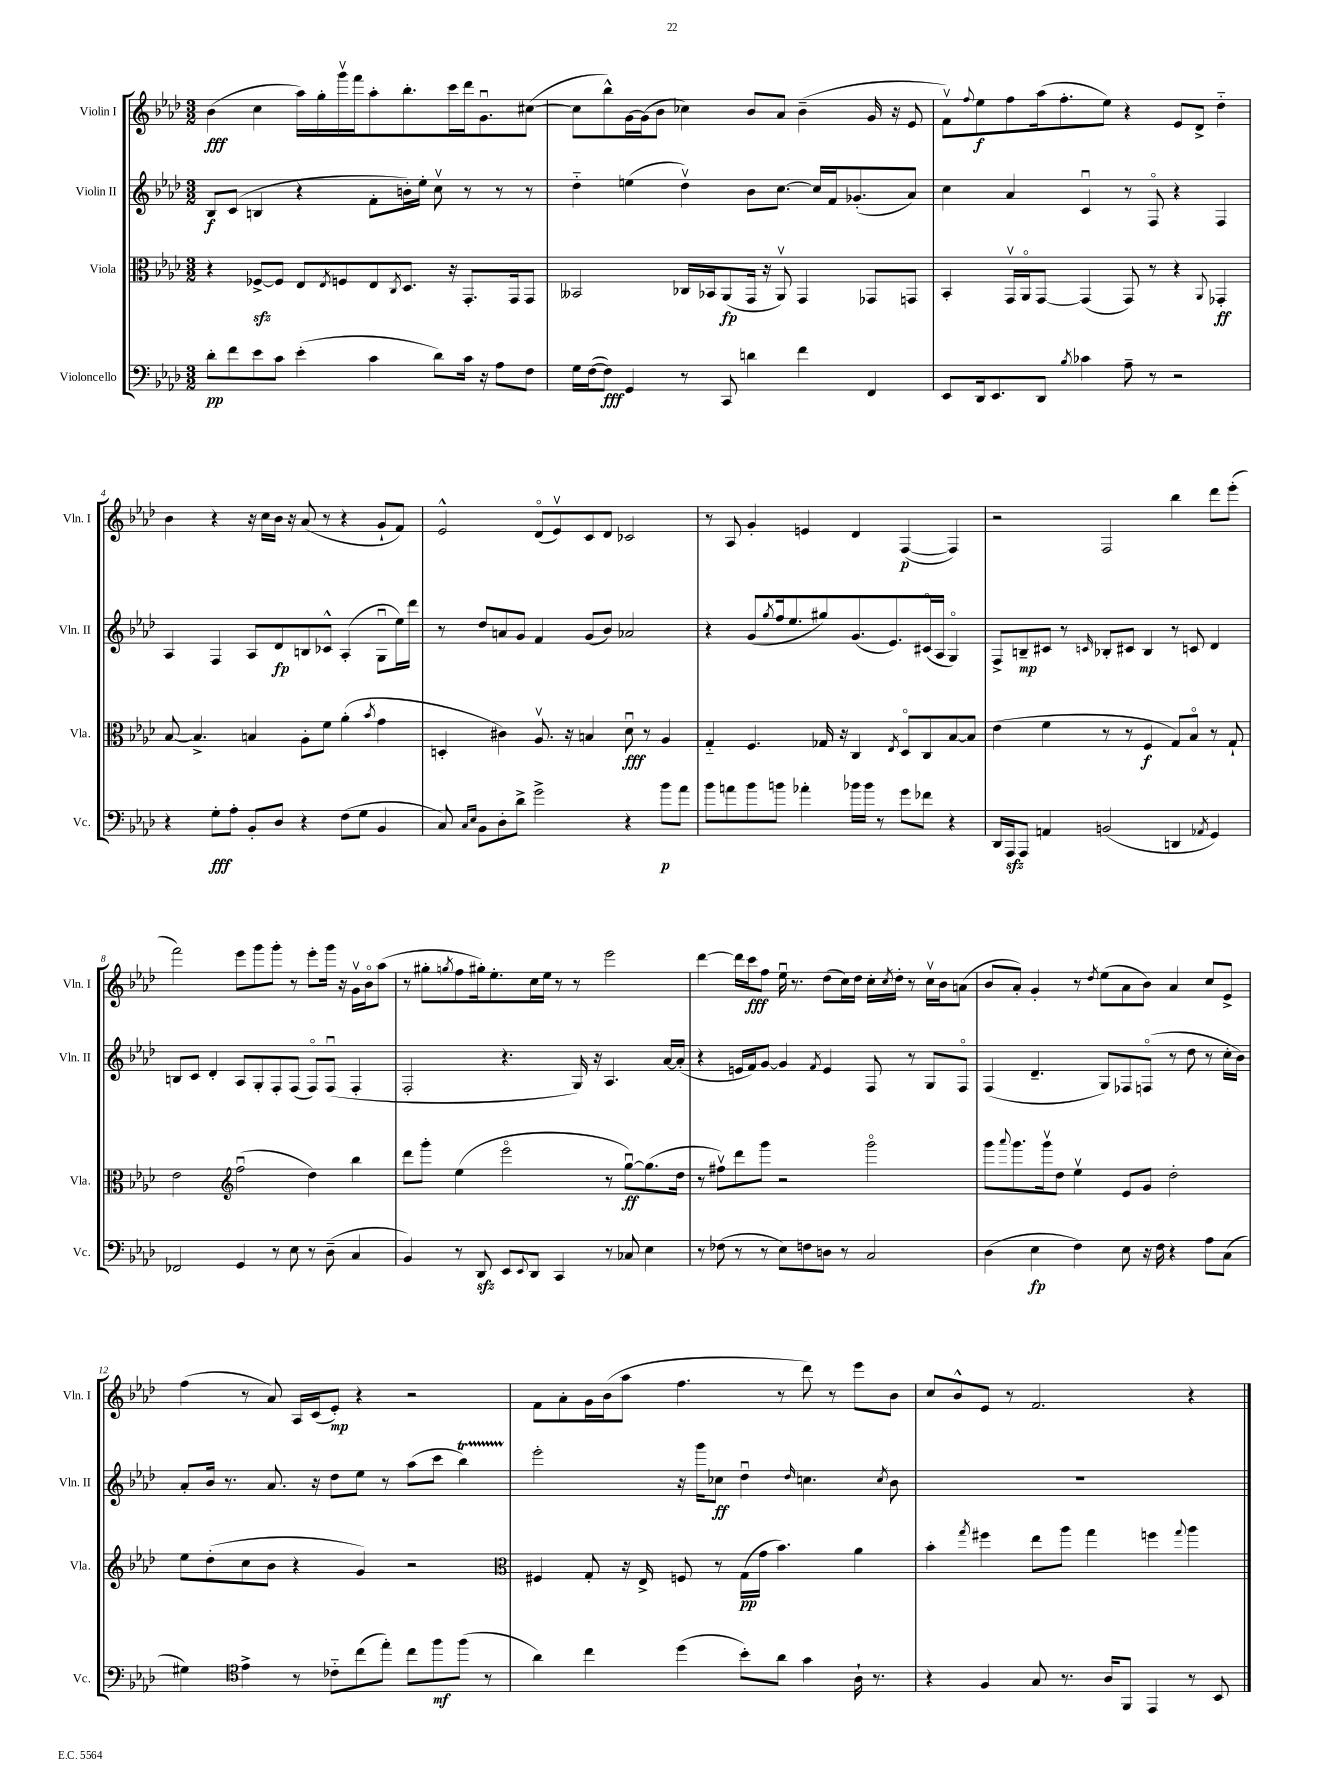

**kern	**kern	**kern	**kern
*staff4	*staff3	*staff2	*staff1
*clefF4	*clefC3	*clefG2	*clefG2
*k[b-e-a-d-]	*k[b-e-a-d-]	*k[b-e-a-d-]	*k[b-e-a-d-]
*M3/2	*M3/2	*M3/2	*M3/2
8d-'	4r	8B-	(4b-
8f	.	(8c	.
8e-	[8F-^	4B	4cc
8c	8F-]	.	.
(4e-'	8E-	4r	16aa-)
.	.	.	16gg'
.	8qE-	.	.
.	8F	.	16gggv
.	.	.	16fff
4c	8E-	8f'	8aa-'
.	8qC	.	.
.	8.D-	16b')	8.bb-'
.	.	16ee-'	.
8d-)	.	8ccv	.
.	16r	.	16ccc
16c	8.GG'	8r	16ddd-
16r	.	.	8.gu
8A-	.	8r	.
.	16GG	.	.
8F	8GG	8r	([8cc#
=	=	=	=
16G	2BB--	4dd-'~	8cc#]
([16F	.	.	.
8F])	.	.	8bb-^^)
4GG	.	(4ee	[16g
.	.	.	(16g]
.	.	.	8b-
8r	16C-	4dd-v)	4cc-)
.	16BB-	.	.
8CC	(8AA-	.	.
4d	16GG	8b-	8b-
.	16r	.	.
.	8AA-v)	[8.cc	8a-
4f	4GG	.	(4b-~
.	.	16cc]	.
.	.	16f	.
.	.	(8.g-'	.
4FF	8GG-	.	16g
.	.	.	16r
.	8GG	8a-)	8e-
=	=	=	=
8EE-	4BB-'	4cc	8fv)
.	.	.	8qqff
16DD-	.	.	8ee-
8.EE-	.	.	.
.	16GGv	4a-	8ff
.	16AA-o	.	.
8DD-	[8GG	.	(16aa-
.	.	.	8.ff'
8qB-	.	.	.
4c-	(4GG]	4cu	.
.	.	.	8ee-)
8A-~	8GG)	8r	4r
8r	8r	8Fo	.
2r	4r	4r	8e-
.	.	.	8d-^
.	8qqAA-	.	.
.	4GG-'	4F	4dd-'~
=	=	=	=
4r	[8B-	4A-	4b-
.	4.B-^]	.	.
8G'	.	4F	4r
8A-'	.	.	.
8BB-'	4B	8A-	16r
.	.	.	16cc
8D-	.	8d-	16b-
.	.	.	16r
4r	8A-'	8B	(8a-
.	8f	8c-^^	8r
(8F	(4a-'	(4A-'	4r
8G	.	.	.
.	8qb-	.	.
4BB-	4g	8Gu	8g`
.	.	16ee-)	8f)
.	.	16ddd-	.
=	=	=	=
8C)	4D'	8r	2e-^^
16qqC	.	.	.
16qqE-	.	.	.
8BB-	.	8dd-	.
8D-'	4c#)	8a	.
8d-^	.	8g	.
2g^	8.A-v	4f	(8d-o
.	.	.	8e-v)
.	16r	.	.
.	4B	(8g	8c
.	.	8b-)	8d-
4r	8d-u	2a-	2c-
.	8r	.	.
8b-	4A-	.	.
8a-	.	.	.
=	=	=	=
8b-	4G'~	4r	8r
8a	.	.	8A-
8b-	4.F	(8g	4g'
.	.	8qgg	.
8b	.	16ff	.
.	.	8.ee-	.
4a-'	.	.	4e
.	16G-	8gg#)	.
.	16r	.	.
16b-	4C	(8.g	4d-
16b-	.	.	.
8r	.	.	.
.	.	8.e-)	.
.	8qE-	.	.
8g	8D-o	.	([4F
8f-	8C	(16c#o	.
.	.	16A-	.
4r	[8B-	4Go)	4F])
.	8B-]	.	.
=	=	=	=
16DD-	(4e-	8F^	2r
16AAA-	.	.	.
8AAA-	.	8B~	.
4AA	4f	8c#	.
.	.	8r	.
.	.	16qqc	.
(2BB	8r	8B-'	2F
.	8r	8c#	.
.	4F	4B-	.
4DD	8G)	8r	4bb-
.	8B-o	8c	.
8qAA-	.	.	.
4GG)	8r	4d-	8ddd-
.	8G`	.	(8eee-'
=	=	=	=
2FF-	2e-	8B	2fff)
.	.	8c	.
.	.	4d-'	.
*	*clefG2	*	*
4GG	(2ffu	8A-	8eee-
.	.	8G'	8ggg
8r	.	8F'	8ggg'
8E-	.	(8F	8r
8r	4dd-)	8Fo)	8eee-'
(8D-~	.	(8Fu	16ggg
.	.	.	16r
4C	4bb-	4F'	16gv
.	.	.	16b-o
.	.	.	(8aa-
=	=	=	=
4BB-)	8ddd-	2F'	8r
.	8ggg'	.	8gg#'
.	.	.	8qgg
8r	(4ee-	.	8ff
8DD-	.	.	16gg#')
.	.	.	8.ee-'
8EE-	2eee-o	4.r	.
8qqEE-	.	.	.
8DD-	.	.	16cc
.	.	.	16ee-
4CC	.	.	8r
.	.	16G)	8r
.	.	16r	.
8r	8r	4.A-	2eee-
8C-	[8ggu)	.	.
4E-	(8.gg]	.	.
.	.	[16a-	.
.	16dd-	(16a-']	.
=	=	=	=
8r	8r	4r	[4ddd-
(8F-	8ff#v)	.	.
8r	8ddd-	16e	16ddd-]
.	.	16f)	16ccc
8r	8ggg	[8g	8ff
8E-)	2r	4g]	16ee-u
.	.	.	8.r
8F	.	.	.
.	.	8qf	.
8D	.	4e	(8dd-
8r	.	.	16cc)
.	.	.	16dd-
2C	2gggo	8F	16cc'
.	.	.	8qcc
.	.	.	16dd-'
.	.	8r	8r
.	.	8G	16ccv
.	.	.	16b-
.	.	8Fo	(8a
=	=	=	=
(4D-	8ggg	(4F	8b-
.	8qqaaa-	.	.
.	8.ggg	.	8a-')
4E-	.	4.d-~	4g'
.	16gggv	.	.
.	8dd-	.	.
4F)	4ee-v	.	8r
.	.	.	8qdd-
.	.	8G)	(8ee-
8E-	8e-	8F-	8a-
16r	8g	(8Fo	8b-)
16F	.	.	.
4r	2dd-'	8r	4a-
.	.	8dd-	.
8A-	.	8r	8cc
(8C	.	16cc'	8e-^
.	.	16b-)	.
=	=	=	=
4G#)	8ee-	8a-'	(4ff
.	(8dd-'	16b-	.
.	.	8.r	.
*clefC4	*	*	*
4e-^	8cc	.	8r
.	8b-	8.a-	8a-)
8r	4r	.	16A-
.	.	16r	(16c
8c-'~	.	8dd-	8e-')
(8cc	4g)	8ee-	4r
8ee-')	.	8r	.
8cc	2r	(8aa-	2r
8ff	.	8ccc	.
(8ff	.	4bb-)	.
8r	.	.	.
=	=	=	=
*	*clefC3	*	*
4a-)	4F#	2eee-'	8f
.	.	.	8a-'
4cc	8G'	.	16g
.	.	.	(16b-
.	16r	.	8aa-
.	16E-^	.	.
(4dd-	8F	16r	4.ff
.	.	16ggg	.
.	8r	8cc-	.
8b-')	(16G	4dd-u	.
.	16g	.	.
8a-	4.b-)	.	8r
.	.	16qqdd-	.
4g	.	4.cc	8ddd-)
.	.	.	8r
16A-`	4a-	.	8eee-
8.r	.	.	.
.	.	8qcc	.
.	.	8b-	8b-
=	=	=	=
4r	4b-'	1.r	8cc
.	.	.	8b-^^
.	8qgg	.	.
4F	4ff#	.	8e-
.	.	.	8r
8G	8ee-	.	2.f
8.r	8aa-	.	.
.	4gg	.	.
16A-	.	.	.
8FF	.	.	.
4EE-	4ff	.	.
.	8qqgg	.	.
8r	4aa-	.	4r
8BB-	.	.	.
==	==	==	==
*-	*-	*-	*-
